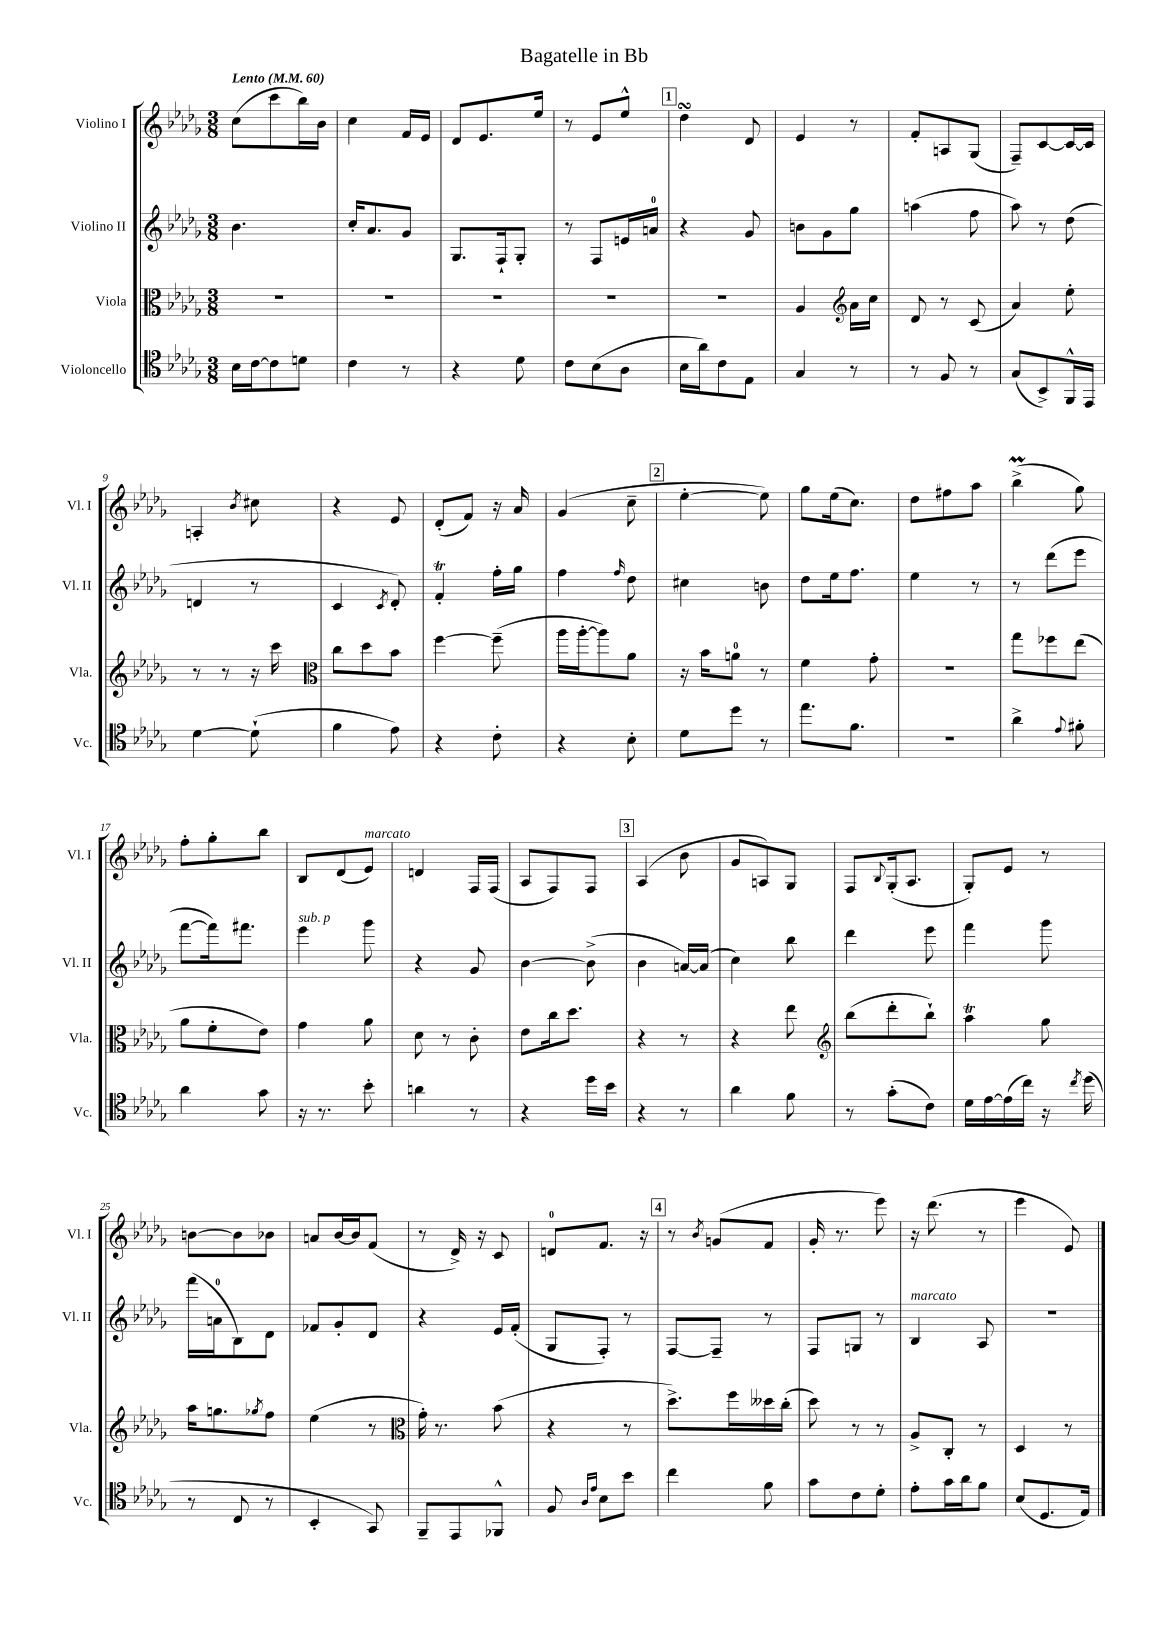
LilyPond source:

\header { title = "Bagatelle in Bb" }
<<
\new StaffGroup <<
\new Staff = "s0" \with { instrumentName = "Violino I" shortInstrumentName = "Vl. I" } {
    \clef treble \key des \major \numericTimeSignature \time 3/8 \tempo "Lento" 4 = 60
    c''8( c'''8 bes''16) bes'16 |
    c''4 f'16 ees'16 |
    des'8 ees'8. ees''16 |
    r8 ees'8 ees''8-^ |
    \mark \markup { \box "1" } des''4\turn des'8 |
    ees'4 r8 |
    f'8-. a8 ges8( |
    f8--) c'8~ c'16~ c'16 |
    a4-. \acciaccatura { bes'8 } cis''8 |
    r4 ees'8 |
    des'8-.( f'8) r16 aes'16 |
    ges'4( c''8-- |
    \mark \markup { \box "2" } ees''4~-. ees''8) |
    ges''8 ees''16( c''8.) |
    des''8 fis''8 aes''8 |
    bes''4->\prall( ges''8) |
    f''8-. ges''8-. bes''8 |
    bes8 des'8( ees'8^\markup { \italic "marcato" }) |
    d'4 f16 f16( |
    aes8 f8) f8 |
    \mark \markup { \box "3" } aes4( bes'8 |
    ges'8 a8) ges8 |
    f8 \appoggiatura { bes8 } ges16-.( aes8. |
    ges8-.) ees'8 r8 |
    b'8~ b'8 bes'8 |
    a'8 bes'16~ bes'16 f'8( |
    r8 des'16->) r16 c'8 |
    d'8-0 f'8. r16 |
    \mark \markup { \box "4" } r8 \acciaccatura { bes'8 } g'8( f'8 |
    ges'16-. r8. ees'''8) |
    r16 des'''8.( r8 |
    ees'''4 ees'8) \bar "|." |
}
\new Staff = "s1" \with { instrumentName = "Violino II" shortInstrumentName = "Vl. II" } {
    \clef treble \key des \major \numericTimeSignature \time 3/8
    bes'4. |
    c''16-. aes'8. ges'8 |
    ges8. f16-! ges8-. |
    r8 f8 e'16 a'16-0 |
    \mark \markup { \box "1" } r4 ges'8 |
    b'8 ges'8 ges''8 |
    a''4( f''8 |
    aes''8) r8 des''8( |
    d'4 r8 |
    c'4 \acciaccatura { c'8 } des'8-.) |
    f'4-.\trill f''16-. ges''16 |
    f''4 \grace { f''16 } des''8 |
    \mark \markup { \box "2" } cis''4 b'8 |
    des''8 ees''16 f''8. |
    ees''4 r8 |
    r8 des'''8( ees'''8 |
    f'''8~ f'''16) fis'''8. |
    ees'''4^\markup { \italic "sub. p" } ges'''8 |
    r4 ges'8 |
    bes'4~ bes'8->( |
    \mark \markup { \box "3" } bes'4 a'16~) a'16( |
    c''4) bes''8 |
    des'''4 ees'''8 |
    f'''4 ges'''8 |
    f'''16( a'16-0 bes8) des'8 |
    fes'8 ges'8-. des'8 |
    r4 ees'16 f'16-.( |
    ges8 f8-.) r8 |
    \mark \markup { \box "4" } f8~ f8-- r8 |
    f8 g8 r8 |
    bes4^\markup { \italic "marcato" } aes8 |
    R4. \bar "|." |
}
\new Staff = "s2" \with { instrumentName = "Viola" shortInstrumentName = "Vla." } {
    \clef alto \key des \major \numericTimeSignature \time 3/8
    R4. |
    R4. |
    R4. |
    R4. |
    \mark \markup { \box "1" } R4. |
    aes4 \clef treble aes'16 c''16 |
    des'8 r8 c'8( |
    aes'4) ees''8-. |
    r8 r8 r16 c'''16 |
    \clef alto c''8 des''8 bes'8 |
    f''4~ f''8--( |
    aes''16 aes''16~-. aes''8) aes'8 |
    \mark \markup { \box "2" } r16 bes'16 a'8-0 r8 |
    f'4 ges'8-. |
    R4. |
    ges''8 fes''8 ees''8( |
    aes'8 f'8-. ees'8) |
    ges'4 aes'8 |
    des'8 r8 c'8-. |
    ees'8 c''16 des''8. |
    \mark \markup { \box "3" } r4 r8 |
    r4 ees''8 |
    \clef treble bes''8( des'''8-. bes''8-!) |
    aes''4\trill ges''8 |
    aes''16 g''8. \acciaccatura { ges''8 } f''8 |
    ees''4( r8 |
    \clef alto ges'16-.) r8. bes'8( |
    r4 r8 |
    \mark \markup { \box "4" } des''8.->) f''16 deses''16 c''16-.( |
    des''8) r8 r8 |
    aes8-> c8-. r8 |
    des4 r8 \bar "|." |
}
\new Staff = "s3" \with { instrumentName = "Violoncello" shortInstrumentName = "Vc." } {
    \clef tenor \key des \major \numericTimeSignature \time 3/8
    bes16 c'16~ c'8 d'8 |
    c'4 r8 |
    r4 des'8 |
    c'8 bes8( aes8 |
    \mark \markup { \box "1" } bes16 aes'16) c'8 ees8 |
    ges4 r8 |
    r8 f8 r8 |
    ges8( bes,8->) f,16-^ ees,16 |
    des'4~ des'8-!( |
    f'4 ees'8) |
    r4 c'8-. |
    r4 bes8-. |
    \mark \markup { \box "2" } des'8 des''8 r8 |
    ees''8. f'8. |
    R4. |
    aes'4-> \appoggiatura { ees'8 } fis'8-. |
    aes'4 ges'8 |
    r16 r8. bes'8-. |
    a'4 r8 |
    r4 des''16 bes'16 |
    \mark \markup { \box "3" } r4 r8 |
    aes'4 f'8 |
    r8 ges'8-.( c'8) |
    des'16 ees'16~ ees'16( c''16) r16 \acciaccatura { c''8 } des''16( |
    r8 c8 r8 |
    bes,4-. ges,8) |
    f,8-- ees,8 fes,8-^ |
    f8 \grace { aes16 ees'16 } bes8 bes'8 |
    \mark \markup { \box "4" } c''4 f'8 |
    ges'8 c'8 des'8-. |
    ees'8-. ges'16 aes'16 f'8 |
    bes8( des8. ees16) \bar "|." |
}
>>
>>
